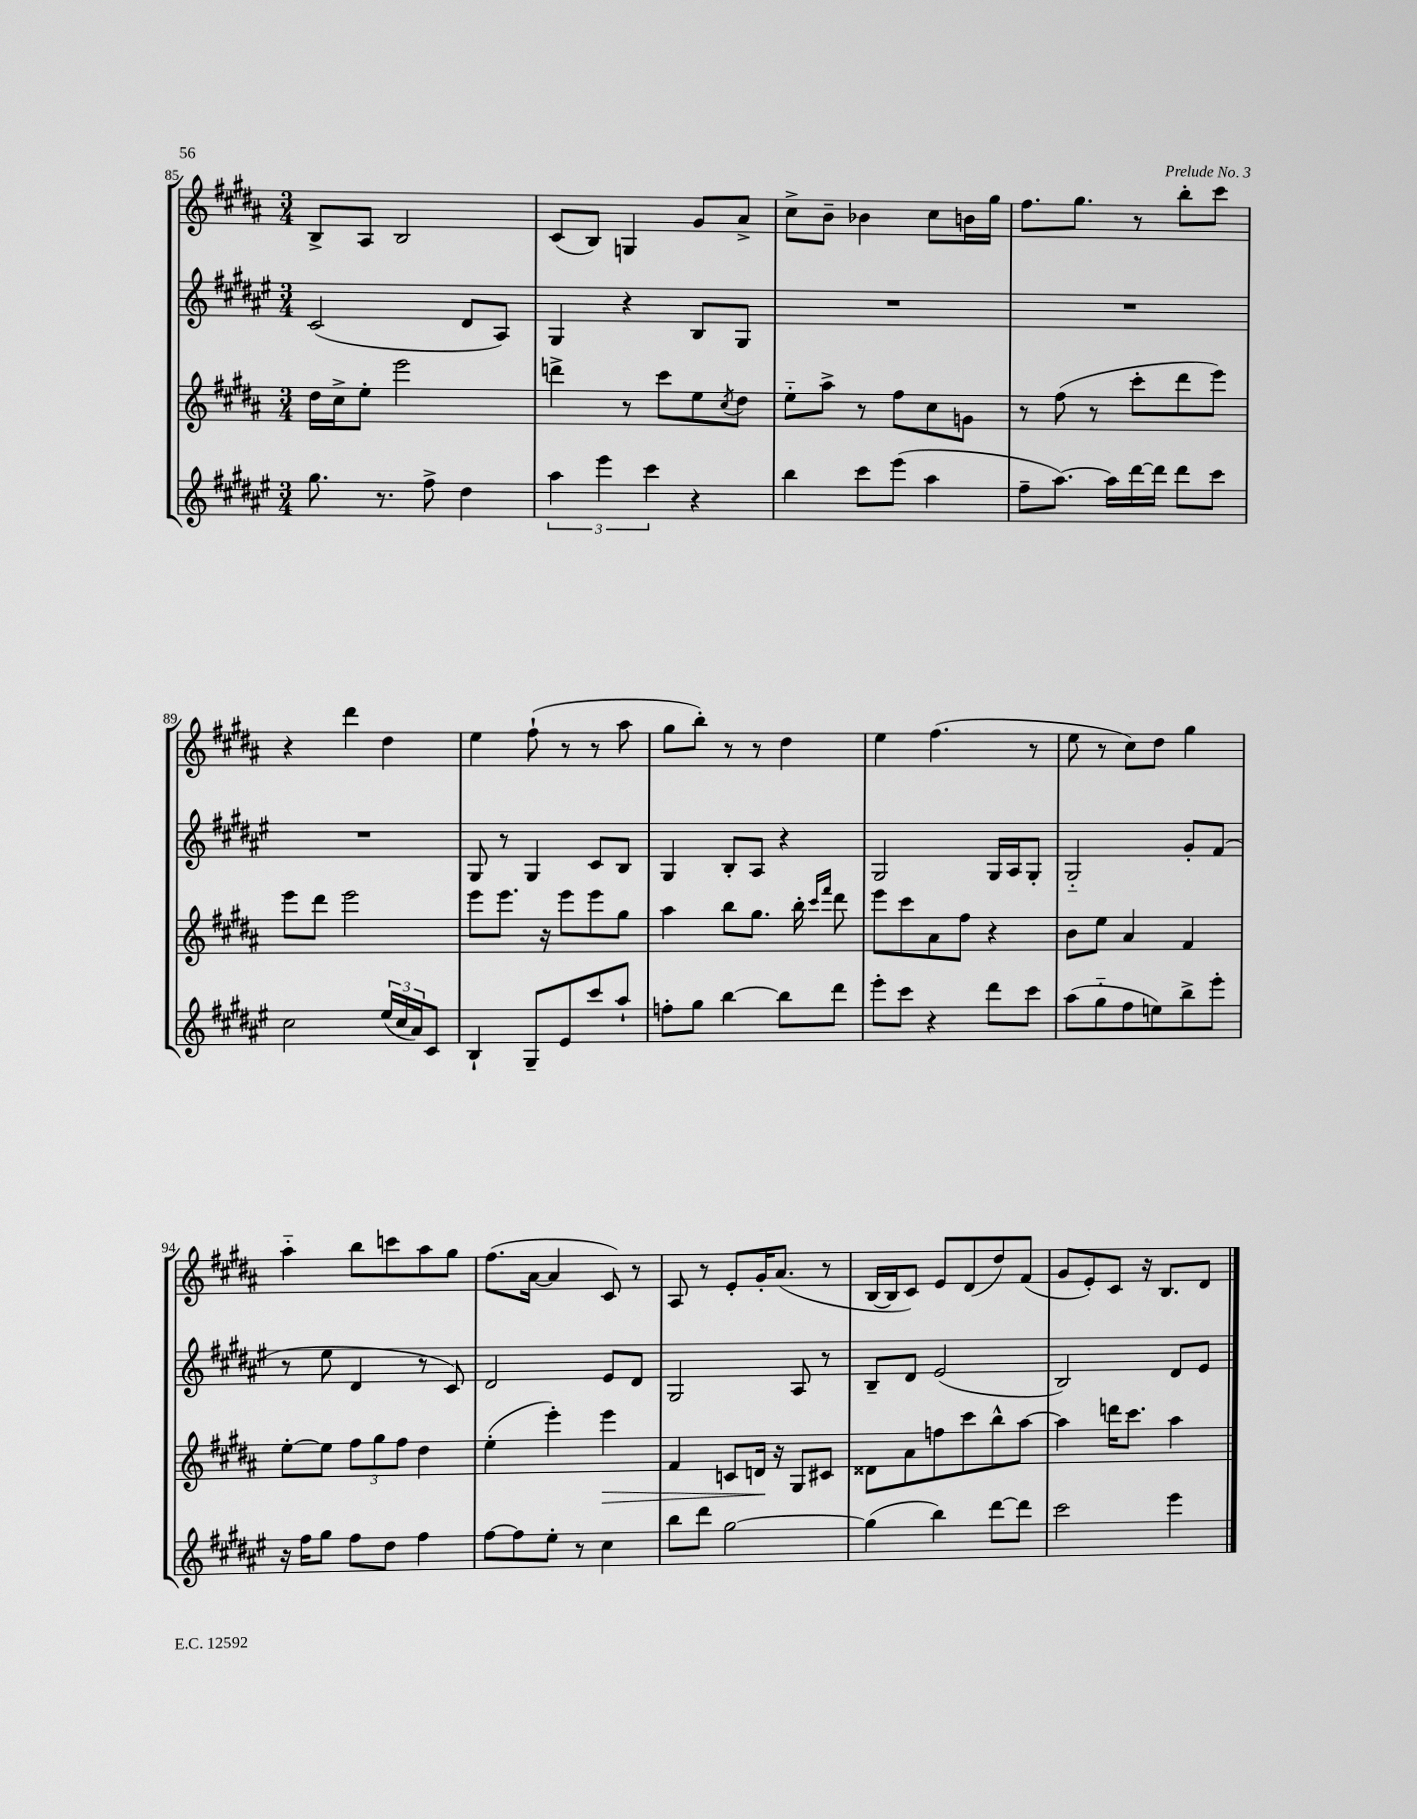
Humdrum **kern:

**kern	**kern	**kern	**kern
*staff4	*staff3	*staff2	*staff1
*clefG2	*clefG2	*clefG2	*clefG2
*k[f#c#g#d#a#e#]	*k[f#c#g#d#a#]	*k[f#c#g#d#a#e#]	*k[f#c#g#d#a#]
*M3/4	*M3/4	*M3/4	*M3/4
8.gg#	16dd#	(2c#	8B^
.	16cc#^	.	.
.	8ee'	.	8A#
8.r	.	.	.
.	2eee	.	2B
8ff#^	.	.	.
4dd#	.	8d#	.
.	.	8A#)	.
=	=	=	=
6aa#	4ddd^	4G#	(8c#
.	.	.	8B)
6eee#	.	.	.
.	8r	4r	4G
6ccc#	.	.	.
.	8ccc#	.	.
4r	8ee	8B	8g#
.	8qcc#	.	.
.	8dd#	8G#	8a#^
=	=	=	=
4bb	8ee'~	2.r	8cc#^
.	8aa#^	.	8b~
8ccc#	8r	.	4b-
(8eee#	8ff#	.	.
4aa#	8cc#	.	8cc#
.	8g	.	16b
.	.	.	16gg#
=	=	=	=
8ff#~	8r	2.r	8.ff#
[8.aa#)	(8ff#	.	.
.	.	.	8.gg#
.	8r	.	.
16aa#]	.	.	.
[16ddd#	8ccc#'	.	8r
16ddd#]	.	.	.
8ddd#	8ddd#	.	8bb'
8ccc#	8eee)	.	8ccc#
=	=	=	=
2cc#	8eee	2.r	4r
.	8ddd#	.	.
.	2eee	.	4ddd#
(24ee#	.	.	4dd#
24cc#	.	.	.
24a#)	.	.	.
8c#	.	.	.
=	=	=	=
4B`	8eee	8G#	4ee
.	8.eee	8r	.
8G#~	.	4G#	(8ff#`
.	16r	.	.
8e#	8eee	.	8r
8ccc#	8eee	8c#	8r
8aa#`	8gg#	8B	8aa#
=	=	=	=
8ff'	4aa#	4G#	8gg#
8gg#	.	.	8bb')
[4bb	8bb	8B'	8r
.	8.gg#	8A#	8r
8bb]	.	4r	4dd#
.	16bb'	.	.
.	16qqccc#	.	.
.	16qqfff#	.	.
8ddd#	8ddd#	.	.
=	=	=	=
8eee#'	8eee	2G#	4ee
8ccc#	8ccc#	.	.
4r	8a#	.	(4.ff#
.	8ff#	.	.
8ddd#	4r	16G#	.
.	.	16A#	.
8ccc#	.	8G#'	8r
=	=	=	=
(8aa#	8b	2G#'~	8ee
8gg#'~	8ee	.	8r
8ff#	4a#	.	8cc#)
8ee)	.	.	8dd#
8bb^	4f#	8g#'	4gg#
8eee#'	.	(8f#	.
=	=	=	=
16r	[8ee'	8r	4aa#'~
16ff#	.	.	.
8gg#	8ee]	8ee#	.
8ff#	12ff#	4d#	8bb
.	12gg#	.	.
8dd#	.	.	8ccc
.	12ff#	.	.
4ff#	4dd#	8r	8aa#
.	.	8c#)	8gg#
=	=	=	=
[8ff#	(4ee'	2d#	(8.ff#
8ff#]	.	.	.
.	.	.	[16a#
8ee#'	4eee')	.	4a#]
8r	.	.	.
4cc#	4eee	8e#	8c#)
.	.	8d#	8r
=	=	=	=
8bb	4f#	2G#	8A#
8ddd#	.	.	8r
[2gg#	8c	.	8e'
.	16d	.	16g#'
.	16r	.	(8.a#
.	8G#	8A#	.
.	8c#	8r	8r
=	=	=	=
(4gg#]	8d##	8B~	[16B
.	.	.	16B]
.	8a#	8d#	8c#)
4bb)	8ff	(2e#	8e
.	8ccc#	.	(8d#
[8ddd#	8bb^^	.	8dd#)
8ddd#]	[8aa#	.	(8f#
=	=	=	=
2ccc#	4aa#]	2B)	8g#
.	.	.	8e')
.	16ddd	.	8c#
.	8.ccc#	.	.
.	.	.	16r
.	.	.	8.B
4eee#	4aa#	8d#	.
.	.	8e#	8d#
==	==	==	==
*-	*-	*-	*-
